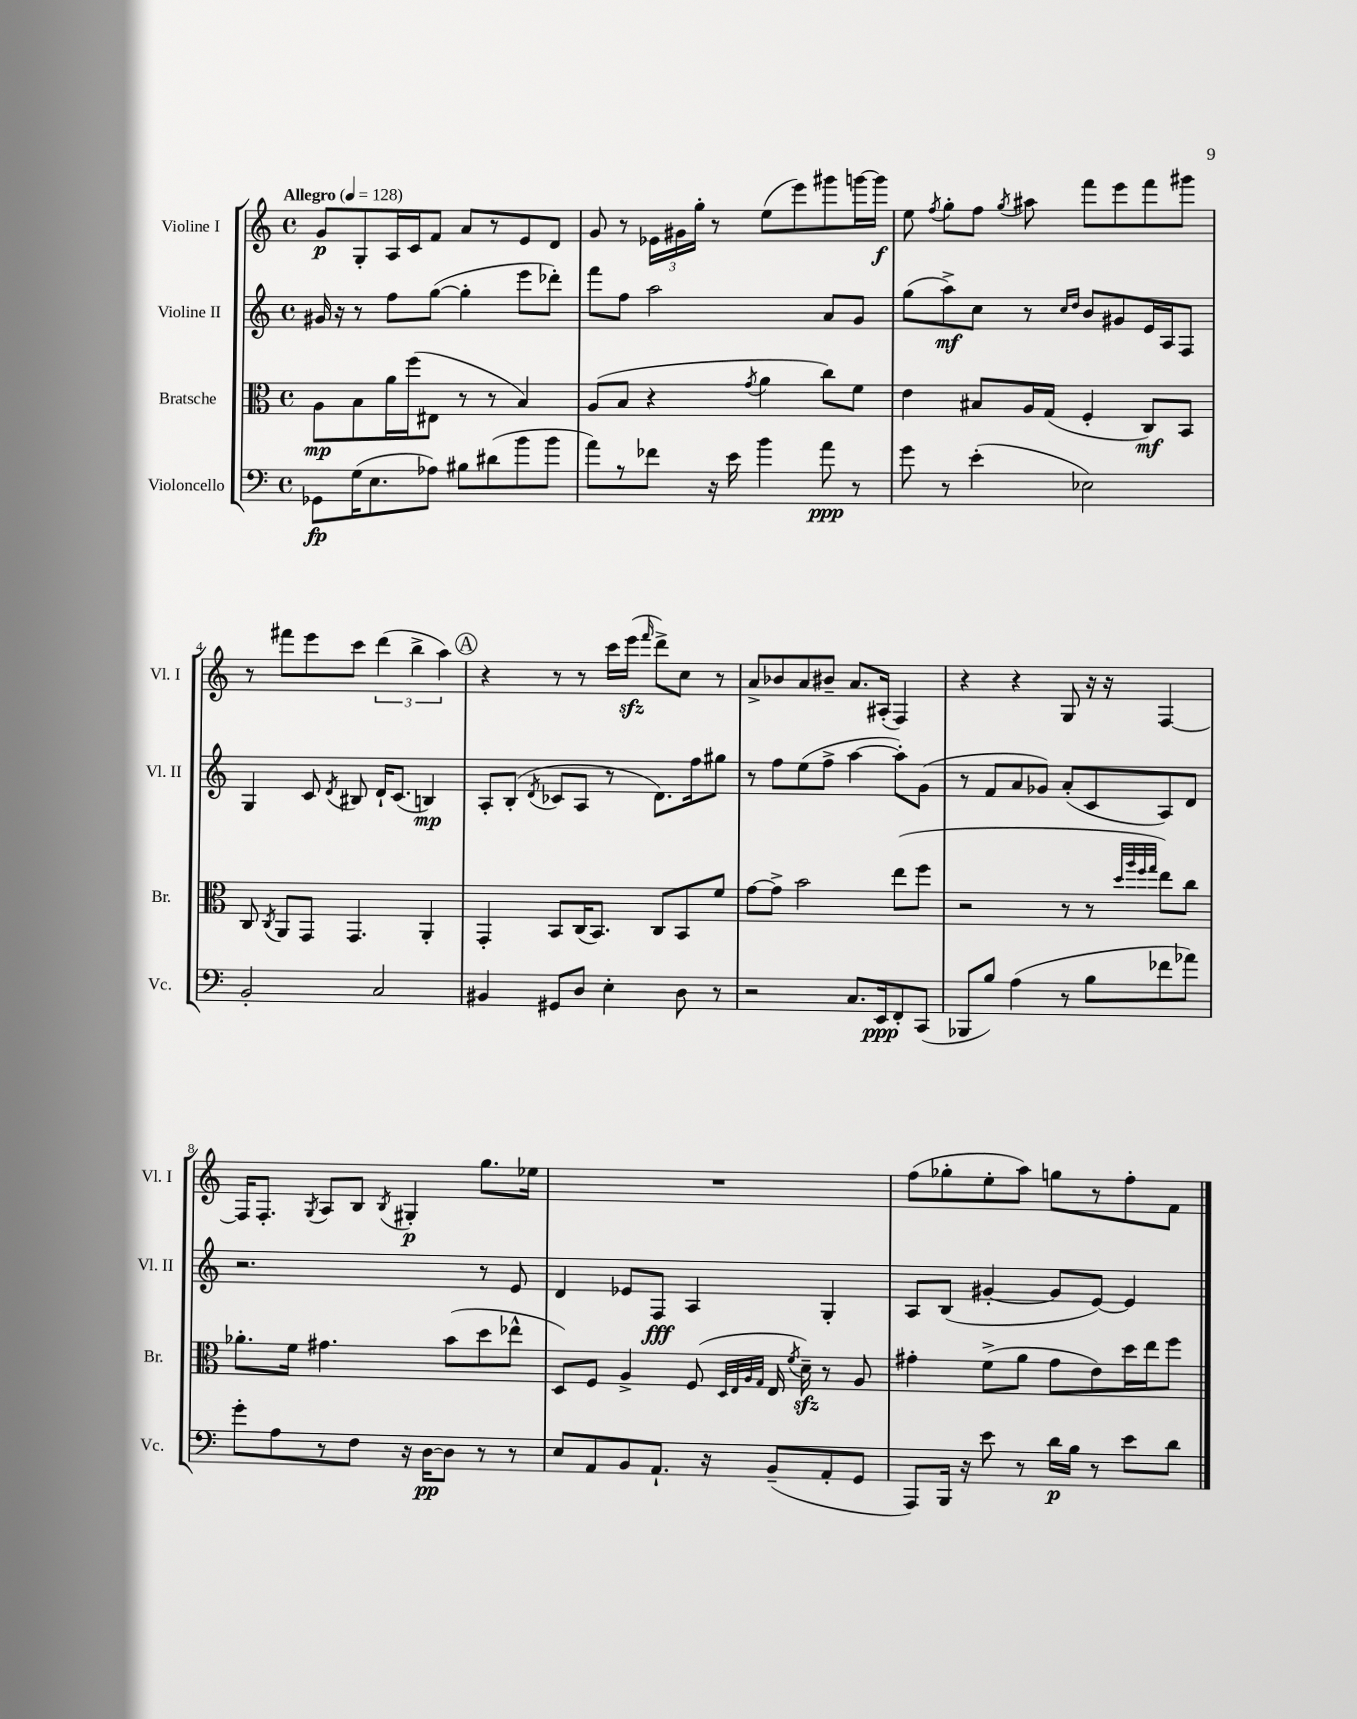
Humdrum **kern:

**kern	**kern	**kern	**kern
*staff4	*staff3	*staff2	*staff1
*clefF4	*clefC3	*clefG2	*clefG2
*k[]	*k[]	*k[]	*k[]
*M4/4	*M4/4	*M4/4	*M4/4
*met(c)	*met(c)	*met(c)	*met(c)
*MM128	*MM128	*MM128	*MM128
8GG-	8A	16g#	8g
.	.	16r	.
(16G	8B	8r	8G'
8.E	.	.	.
.	16a	8ff	16A
.	(16ff	.	16c
8A-)	8E#	([8gg	8f
8B#	8r	4gg']	8a
(8d#	8r	.	8r
8b	4B)	8eee	8e
8b	.	8ddd-')	8d
=	=	=	=
8a)	(8A	8fff	8g
8r	8B	8ff	8r
8f-	4r	2aa	24e-
.	.	.	24g#
.	.	.	24gg'
16r	.	.	8r
16e	.	.	.
.	8qg	.	.
4b	4a	.	(8ee
.	.	.	8eee)
8a	8cc)	8a	8ggg#
8r	8f	8g	[16ggg
.	.	.	16ggg]
=	=	=	=
8g	4e	(8gg	8ee
.	.	.	8qff
8r	.	8aa^)	8gg'
(4e'	8B#	8cc	8ff
.	.	.	8qgg
.	16A	8r	8aa#
.	(16G	.	.
.	.	16qqcc	.
.	.	16qqdd	.
2E-)	4F'	8b	8fff
.	.	8g#	8eee
.	8C)	16e	8fff
.	.	16A	.
.	8BB	8F	8ggg#
=	=	=	=
2BB'	8C	4G	8r
.	8qC	.	.
.	8AA	.	8fff#
.	8GG	8c	8eee
.	.	8qd	.
.	4.GG	8B#	8ccc
2C	.	16d`	(6ddd
.	.	(8.c	.
.	.	.	6bb^
.	4AA'	4B)	.
.	.	.	6aa)
=	=	=	=
4BB#	4GG'	8A'	4r
.	.	(8B'	.
.	.	8qd	.
8GG#	8BB	8c-	8r
8D	(16C	8A	8r
.	8.BB)	.	.
4E'	.	8r	16ccc
.	.	.	(16eee
.	.	.	16qqfff
.	8C	8.d)	8ddd^)
8D	8BB	.	8cc
.	.	16ff	.
8r	8f	8gg#	8r
=	=	=	=
2r	[8g	8r	8a^
.	8g^]	8ff	8b-
.	2b	(8ee	8a
.	.	8ff^	8b#~
8.C	.	[4aa	8.a
16EE	.	.	(16A#'
8FF'	(8ee	8aa'])	4F)
(8CC	8ff	(8g	.
=	=	=	=
8BBB-	2r	8r	4r
8B)	.	8f	.
(4A	.	8a	4r
.	.	8g-)	.
8r	8r	(8a'	8G
8B	8r	8c	16r
.	.	.	16r
.	32qqdd	.	.
.	32qqaa	.	.
.	32qqff	.	.
.	32qqgg	.	.
8f-	8ee)	8A)	[4F
8a-)	8cc	8d	.
=	=	=	=
8g'	8.a-'	2.r	16F]
.	.	.	8.F'
8A	.	.	.
.	16f	.	.
.	.	.	8qG
8r	4.g#	.	8A
8F	.	.	8B
.	.	.	8qB
16r	.	.	4G#'
[16D	.	.	.
8D]	(8b	.	.
8r	8dd	8r	8.gg
8r	8ee-^^	8e	.
.	.	.	16ee-
=	=	=	=
8E	8D)	4d	1r
8AA	8F	.	.
8BB	4A^	8e-	.
8.AA`	.	8F	.
.	(8F	4A	.
16r	.	.	.
.	32qqD	.	.
.	32qqE	.	.
.	32qqA	.	.
.	32qqG	.	.
(8BB~	16E	.	.
.	8qf	.	.
.	16d~)	.	.
8AA'	8r	4G'	.
8GG	8A	.	.
=	=	=	=
8AAA)	4g#'	8A	(8ff
16BBB	.	(8B	8gg-'
16r	.	.	.
8e	(8f^	[4g#'	8ee'
8r	8a	.	8aa)
16d	8g#	8g#]	8gg
16B	.	.	.
8r	8e)	[8e)	8r
8e	16dd	4e]	8ff'
.	16ee	.	.
8d	8ff	.	8f
==	==	==	==
*-	*-	*-	*-
